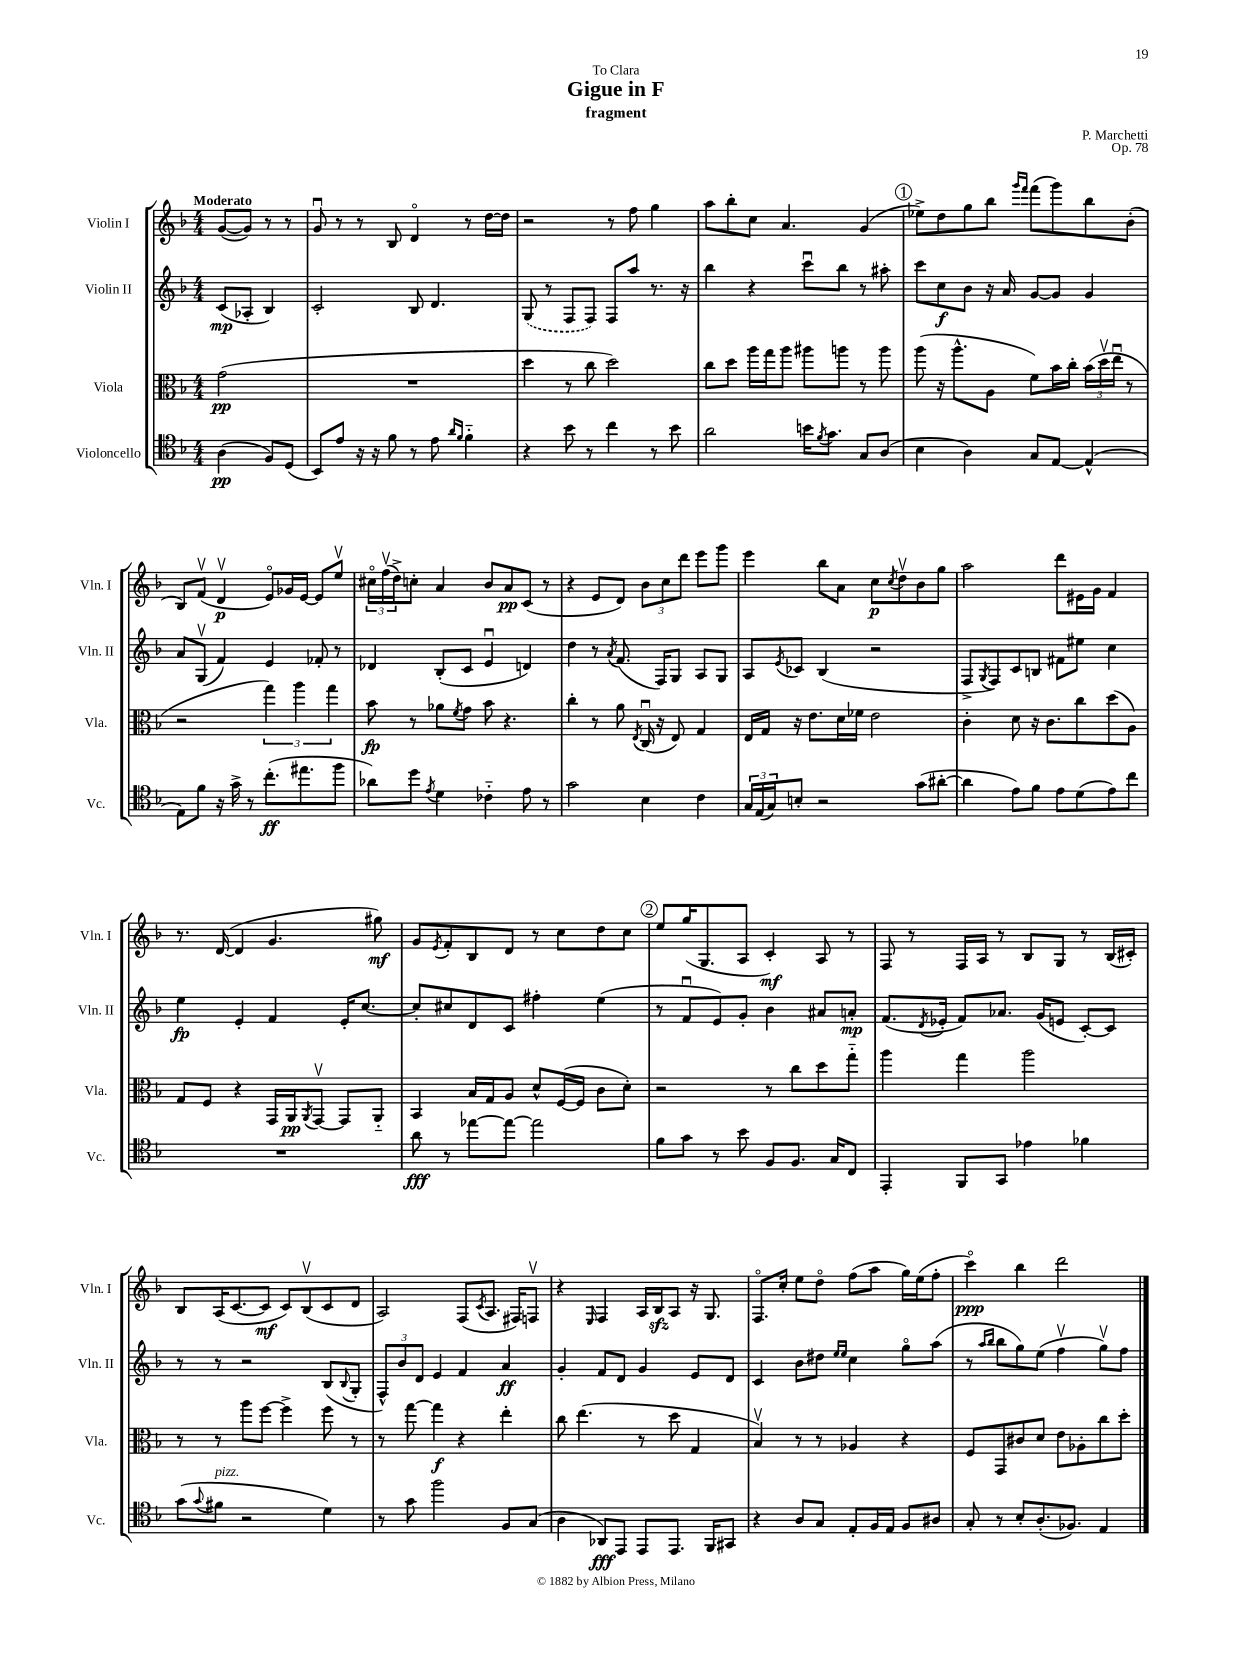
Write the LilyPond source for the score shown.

\header { title = "Gigue in F" composer = "P. Marchetti" subtitle = "fragment" dedication = "To Clara" opus = "Op. 78" }
<<
\new StaffGroup <<
\new Staff = "s0" \with { instrumentName = "Violin I" shortInstrumentName = "Vln. I" } {
    \clef treble \key f \major \numericTimeSignature \time 4/4 \partial 2 \tempo "Moderato"
    g'8~( g'8) r8 r8 |
    g'8\downbow r8 r8 bes8 d'4\flageolet r8 d''16~ d''16 |
    r2 r8 f''8 g''4 |
    a''8 bes''8-. c''8 a'4. g'4( |
    \mark \markup { \circle "1" } ees''8->) d''8 g''8 bes''8 \grace { g'''16 f'''16 } f'''8( g'''8) bes''8 bes'8-.( |
    bes8) f'8\upbow( d'4\upbow\p e'8\flageolet) ges'16 e'16~ e'8 e''8\upbow |
    \tuplet 3/2 { cis''16\flageolet f''16\upbow( d''16->) } c''8-. a'4 bes'8 a'8\pp c'8( r8 |
    r4 e'8 d'8) \tuplet 3/2 { bes'8 c''8 d'''8 } e'''8 g'''8 |
    e'''4 bes''8 a'8 c''8\p \acciaccatura { c''8 } d''8\upbow bes'8 g''8 |
    a''2 d'''8 eis'16 g'16 f'4 |
    r8. d'16~( d'4 g'4. gis''8\mf) |
    g'8 \acciaccatura { e'8 } f'8-. bes8 d'8 r8 c''8 d''8 c''8 |
    \mark \markup { \circle "2" } e''8 g''16( g8. a8 c'4-.\mf) a8 r8 |
    f8 r8 f16 a16 r8 bes8 g8 r8 bes16( cis'16-.) |
    bes8 a16( c'8.~ c'8\mf c'8) bes8\upbow( c'8 d'8 |
    a2) f8( \acciaccatura { c'8 } a8. fis16) f8\upbow |
    r4 \grace { e16 } f4 a16 bes16\sfz a8 r16 g8. |
    f8.\flageolet c''16-. e''8 d''8\flageolet f''8( a''8 g''16) e''16( f''8-. |
    c'''4\flageolet\ppp) bes''4 d'''2 \bar "|." |
}
\new Staff = "s1" \with { instrumentName = "Violin II" shortInstrumentName = "Vln. II" } {
    \clef treble \key f \major \numericTimeSignature \time 4/4 \partial 2
    c'8\mp( aes8-. bes4) |
    c'2-. bes8 d'4. |
    \once \slurDashed g8( r8 f8 f8) f8 a''8 r8. r16 |
    bes''4 r4 c'''8\downbow bes''8 r8 ais''8-. |
    \mark \markup { \circle "1" } c'''8 c''8\f bes'8 r16 a'16 g'8~ g'8 g'4 |
    a'8 g8\upbow( f'4) e'4 fes'8-. r8 |
    des'4 bes8-.( c'8 e'4\downbow d'4) |
    d''4 r8 \acciaccatura { a'8 } f'8.( f16) g8 a8 g8 |
    a8 \acciaccatura { e'8 } ces'8 bes4( r2 |
    f8-> \acciaccatura { g8 } f8) c'8 b8 fis'8 eis''8 c''4 |
    e''4\fp e'4-. f'4 e'16-. c''8.~ |
    c''8-. cis''8 d'8 c'8 fis''4-. e''4( |
    \mark \markup { \circle "2" } r8 f'8\downbow e'8) g'8-. bes'4 ais'8 a'8-.\mp |
    f'8.( \acciaccatura { d'8 } ees'16-. f'8) aes'8. g'16( e'8 c'8~-.) c'8 |
    r8 r8 r2 bes8( \appoggiatura { bes8 } g8-. |
    \tuplet 3/2 { f8-^) bes'8 d'8 } e'4 f'4 a'4\ff |
    g'4-. f'8 d'8 g'4 e'8 d'8 |
    c'4 bes'8 dis''8 \grace { e''16 e''16 } c''4 g''8\flageolet a''8( |
    r8 \grace { a''16 bes''16 } bes''8 g''8) e''8( f''4\upbow g''8\upbow) f''8 \bar "|." |
}
\new Staff = "s2" \with { instrumentName = "Viola" shortInstrumentName = "Vla." } {
    \clef alto \key f \major \numericTimeSignature \time 4/4 \partial 2
    g'2\pp( |
    R1 |
    d''4 r8 c''8 d''2) |
    c''8 d''8 a''16 g''16 a''8 ais''8 a''8 r8 a''8 |
    \mark \markup { \circle "1" } a''8( r16 a''8.-^ a8 f'8) bes'16 c''16-. \tuplet 3/2 { bes'16( d''16\upbow e''16\downbow } r8 |
    r2 \tuplet 3/2 { g''4) a''4 g''4 } |
    bes'8\fp r8 aes'8 \acciaccatura { f'8 } g'8 bes'8 r4. |
    c''4-. r8 a'8 \acciaccatura { e8 } c16\downbow( r16 e8) g4 |
    e16 g16 r16 e'8. d'16 fes'16 e'2 |
    c'4-. d'8 r16 c'8. c''8 d''8( a8) |
    g8 f8 r4 g,16 a,16\pp \acciaccatura { a,8 } g,8~\upbow g,8 a,8-_ |
    bes,4 bes16 g16 a8 d'8-^ f16~( f16 c'8 d'8-.) |
    \mark \markup { \circle "2" } r2 r8 c''8 d''8 g''8-_ |
    a''4 g''4 a''2 |
    r8 r8 a''8 f''8~ f''4-> f''8 r8 |
    r8 g''8~ g''4\f r4 e''4-. |
    c''8 e''4.( r8 d''8 g4 |
    bes4\upbow) r8 r8 aes4 r4 |
    f8 g,8 cis'8 d'8 e'8 aes8-. c''8 d''8-. \bar "|." |
}
\new Staff = "s3" \with { instrumentName = "Violoncello" shortInstrumentName = "Vc." } {
    \clef tenor \key f \major \numericTimeSignature \time 4/4 \partial 2
    a4\pp( f8) d8( |
    bes,8) e'8 r16 r16 f'8 r8 e'8 \grace { a'16 f'16 } f'4-_ |
    r4 bes'8 r8 c''4 r8 bes'8 |
    a'2 b'16 \acciaccatura { f'8 } g'8. g8 a8( |
    \mark \markup { \circle "1" } bes4 a4) g8 e8~ e4-^( |
    e8) f'8 r16 g'16-> r8 c''8.-.\ff( eis''8. f''8 |
    aes'8) d''8 \acciaccatura { e'8 } d'4 ces'4-_ e'8 r8 |
    g'2 bes4 c'4 |
    \tuplet 3/2 { g16 e16( g16) } b8-. r2 g'8( ais'8~-. |
    ais'4 e'8) f'8 e'8 d'8( e'8) c''8 |
    R1 |
    a'8\fff r8 ees''8~ ees''8~ ees''2 |
    \mark \markup { \circle "2" } f'8 g'8 r8 bes'8 f8 f8. g16 c8 |
    e,4-. f,8 g,8 ees'4 fes'4 |
    g'8( \appoggiatura { g'8 } fis'8^\markup { \italic "pizz." } r2 d'4) |
    r8 g'8 f''2 f8 g8( |
    a4 aes,8\fff) e,8 e,8 e,8. f,16 gis,8 |
    r4 a8 g8 e8-. f16 e16 f8 ais8 |
    g8-. r8 bes8-. a8.-.( fes8.) e4 \bar "|." |
}
>>
>>
\layout { \context { \Score \remove "Bar_number_engraver" } }
